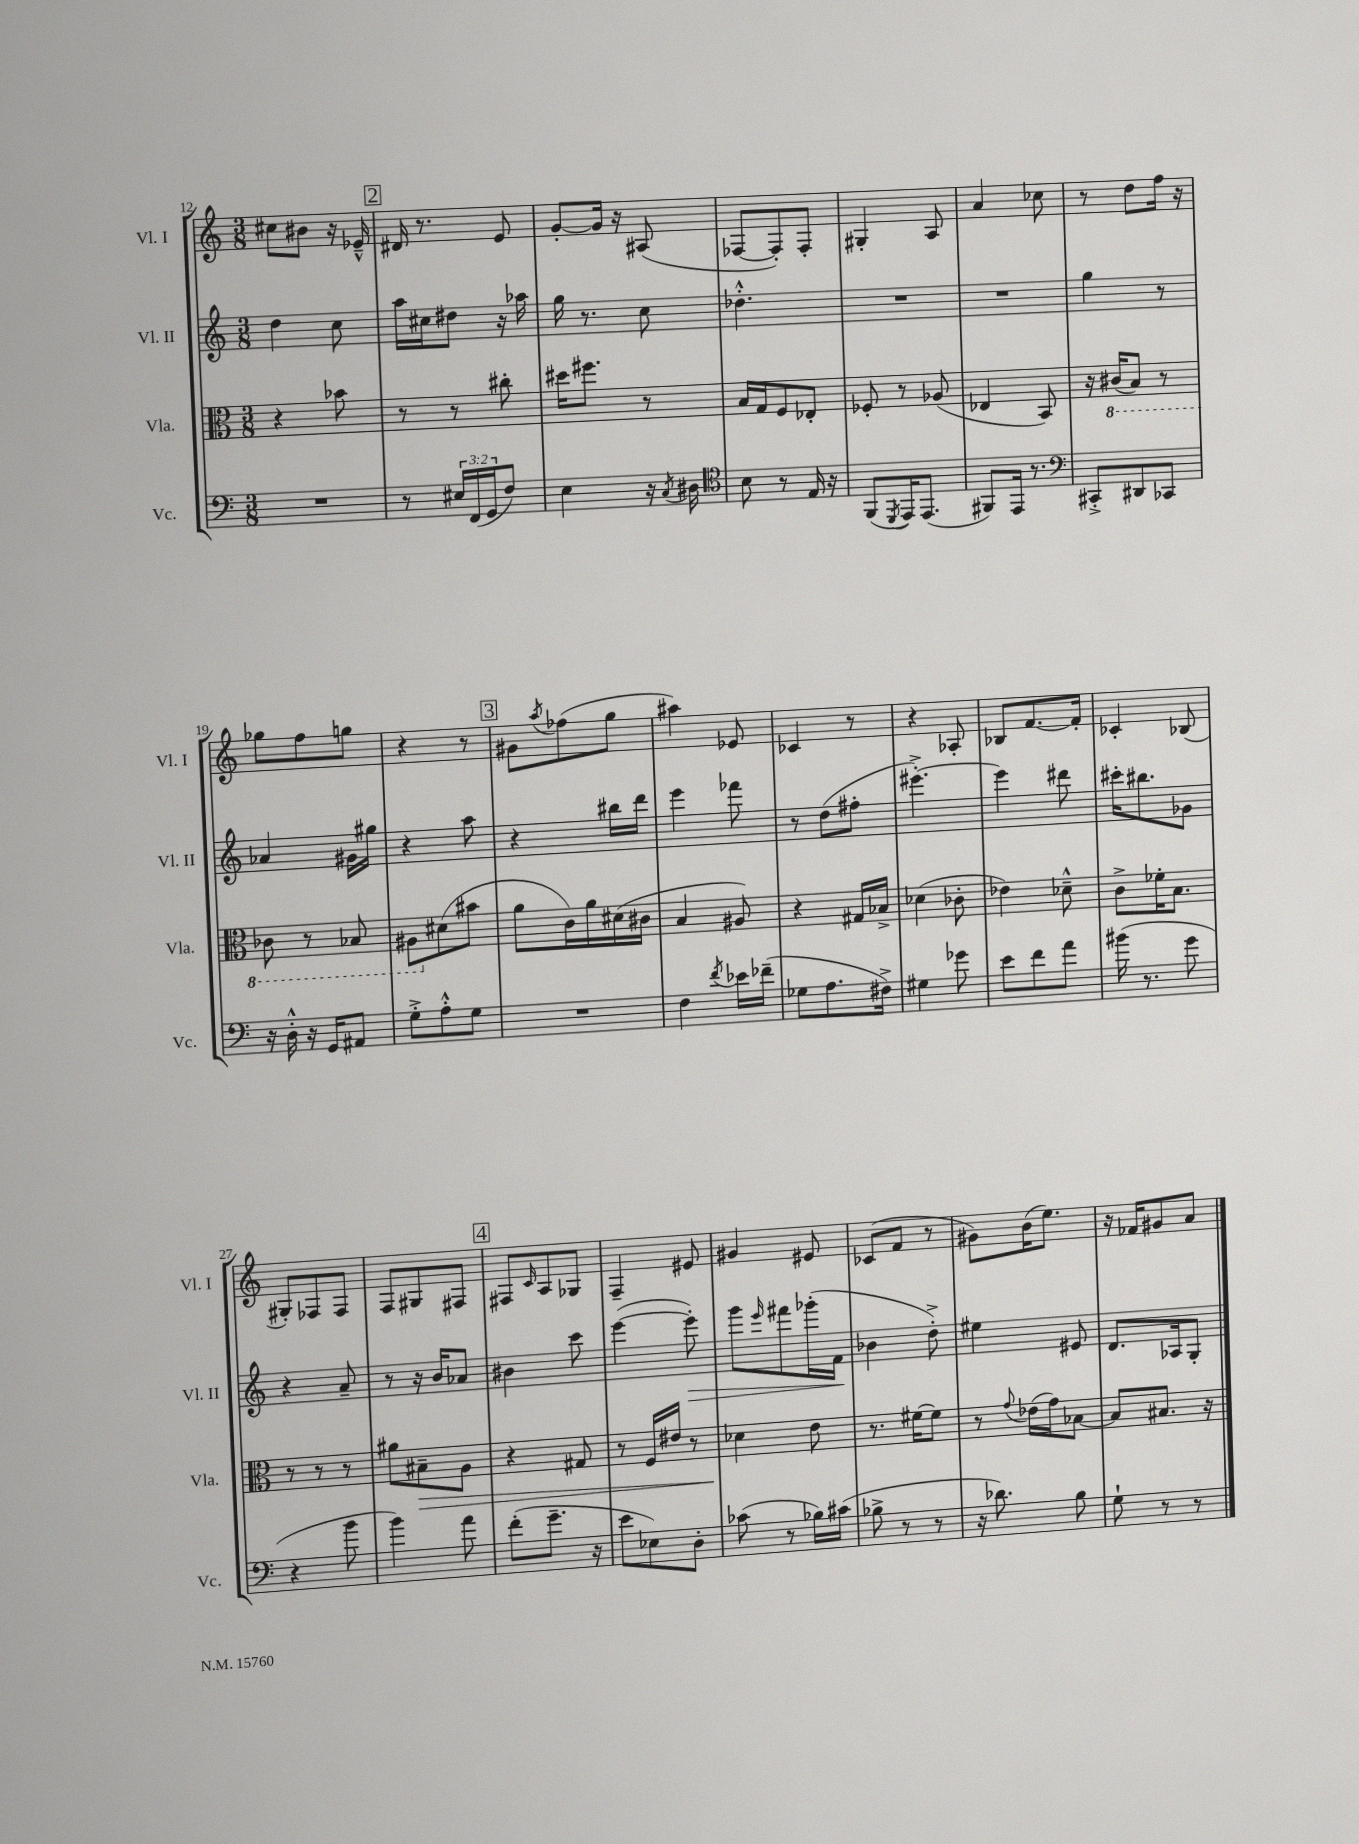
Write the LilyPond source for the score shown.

<<
\new StaffGroup <<
\new Staff = "s0" \with { instrumentName = "Vl. I" shortInstrumentName = "Vl. I" } {
    \clef treble \key c \major \numericTimeSignature \time 3/8
    cis''8 bis'8 r16 ees'16---^ |
    \mark \markup { \box "2" } dis'16 r8. e'8 |
    g'8~-. g'16 r16 ais8( |
    fes8~ fes8-.) fes8-. |
    gis4-. a8 |
    a'4 ces''8 |
    r8 d''8 f''16 r16 |
    ges''8 f''8 g''8 |
    r4 r8 |
    \mark \markup { \box "3" } gis'8 \acciaccatura { a''8 } fes''8( g''8 |
    ais''4) ees'8 |
    ces'4 r8 |
    r4 aes8-. |
    bes8 f'8.~ f'16-. |
    ces'4-. bes8( |
    gis8-.) fes8 fes8 |
    f8 gis8 fis8 |
    \mark \markup { \box "4" } fis8 \grace { c'16 } a8 ges8 |
    f4-- eis'8 |
    gis'4 eis'8 |
    ces'8( f'8 r8 |
    gis'8) b'16( e''8.) |
    r16 fes'16 gis'8 a'8 \bar "|." |
}
\new Staff = "s1" \with { instrumentName = "Vl. II" shortInstrumentName = "Vl. II" } {
    \clef treble \key c \major \numericTimeSignature \time 3/8
    d''4 c''8 |
    \mark \markup { \box "2" } a''16 cis''16 dis''8 r16 aes''16 |
    g''16 r8. c''8 |
    des''4.-.-^ |
    R4. |
    R4. |
    g''4 r8 |
    aes'4 gis'16 gis''16 |
    r4 a''8 |
    \mark \markup { \box "3" } r4 bis''16 d'''16 |
    e'''4 fes'''8 |
    r8 d''8( fis''8-. |
    eis'''4.~-.->) |
    eis'''4 dis'''8 |
    cis'''16-. bis''8. ges'8 |
    r4 a'8-- |
    r8 r16 b'16 aes'8 |
    \mark \markup { \box "4" } bis'4 c'''8 |
    e'''4~( e'''8-.\>) |
    g'''8 \grace { e'''16 } fis'''8 ges'''16-.( f'16\! |
    bes'4 d''8-.->) |
    eis''4 eis'8 |
    d'8. aes16 g8-. \bar "|." |
}
\new Staff = "s2" \with { instrumentName = "Vla." shortInstrumentName = "Vla." } {
    \clef alto \key c \major \numericTimeSignature \time 3/8
    r4 bes'8 |
    \mark \markup { \box "2" } r8 r8 cis''8-. |
    dis''16 fis''8. r8 |
    b16 g16 f8 ees8-. |
    fes8-. r8 aes8( |
    ees4 b,8) |
    r16 \ottava #-1 cis16( b,8) r8 |
    ces8 r8 bes,8 |
    ais,8 \ottava #0 dis'8( bis'8 |
    \mark \markup { \box "3" } a'8 c'16) a'16 dis'16( cis'16 |
    b4 ais8) |
    r4 gis16 bes16-> |
    des'4( ces'8-. |
    ees'4) des'8---^ |
    c'8-> fes'16-. b8. |
    r8 r8 r8 |
    ais'8 bis8--\> a8 |
    \mark \markup { \box "4" } r4 gis8 |
    r8 f16 eis'16 r8 |
    des'4\! e'8 |
    r8. fis'16~ fis'8 |
    r8 \appoggiatura { g'8 } ees'16( g'16) bes8~ |
    bes8 bis8. r16 \bar "|." |
}
\new Staff = "s3" \with { instrumentName = "Vc." shortInstrumentName = "Vc." } {
    \clef bass \key c \major \numericTimeSignature \time 3/8 \override Staff.TupletNumber.text = #tuplet-number::calc-fraction-text
    R4. |
    \mark \markup { \box "2" } r8 \tuplet 3/2 { eis16 f,16( g,16 } f8) |
    e4 r16 \acciaccatura { c8 } dis16 |
    \clef tenor b8 r8 e16 r16 |
    f,8( \acciaccatura { d,8 } e,16) e,8.( |
    fis,8) e,16 r8. |
    \clef bass cis,8-.-> dis,8 ces,8 |
    r16 d16-.-^ r16 g,16 ais,8 |
    g8-.-> a8-.-^ g8 |
    \mark \markup { \box "3" } R4. |
    f4 \acciaccatura { f'8 } ees'16 fes'16--( |
    ges8 a8. fis16->) |
    gis4 ges'8 |
    e'8 f'8 a'8 |
    bis'16( r8. g'8 |
    r4 b'8 |
    b'4) a'8 |
    \mark \markup { \box "4" } f'8-.( g'8.-- r16 |
    e'8 ees8) d8-. |
    ces'8( r8 bes16) cis'16( |
    bes8-> r8 r8 |
    r16 des'8.) b8 |
    g8-! r8 r8 \bar "|." |
}
>>
>>
\layout { \context { \Score currentBarNumber = #12 } }
